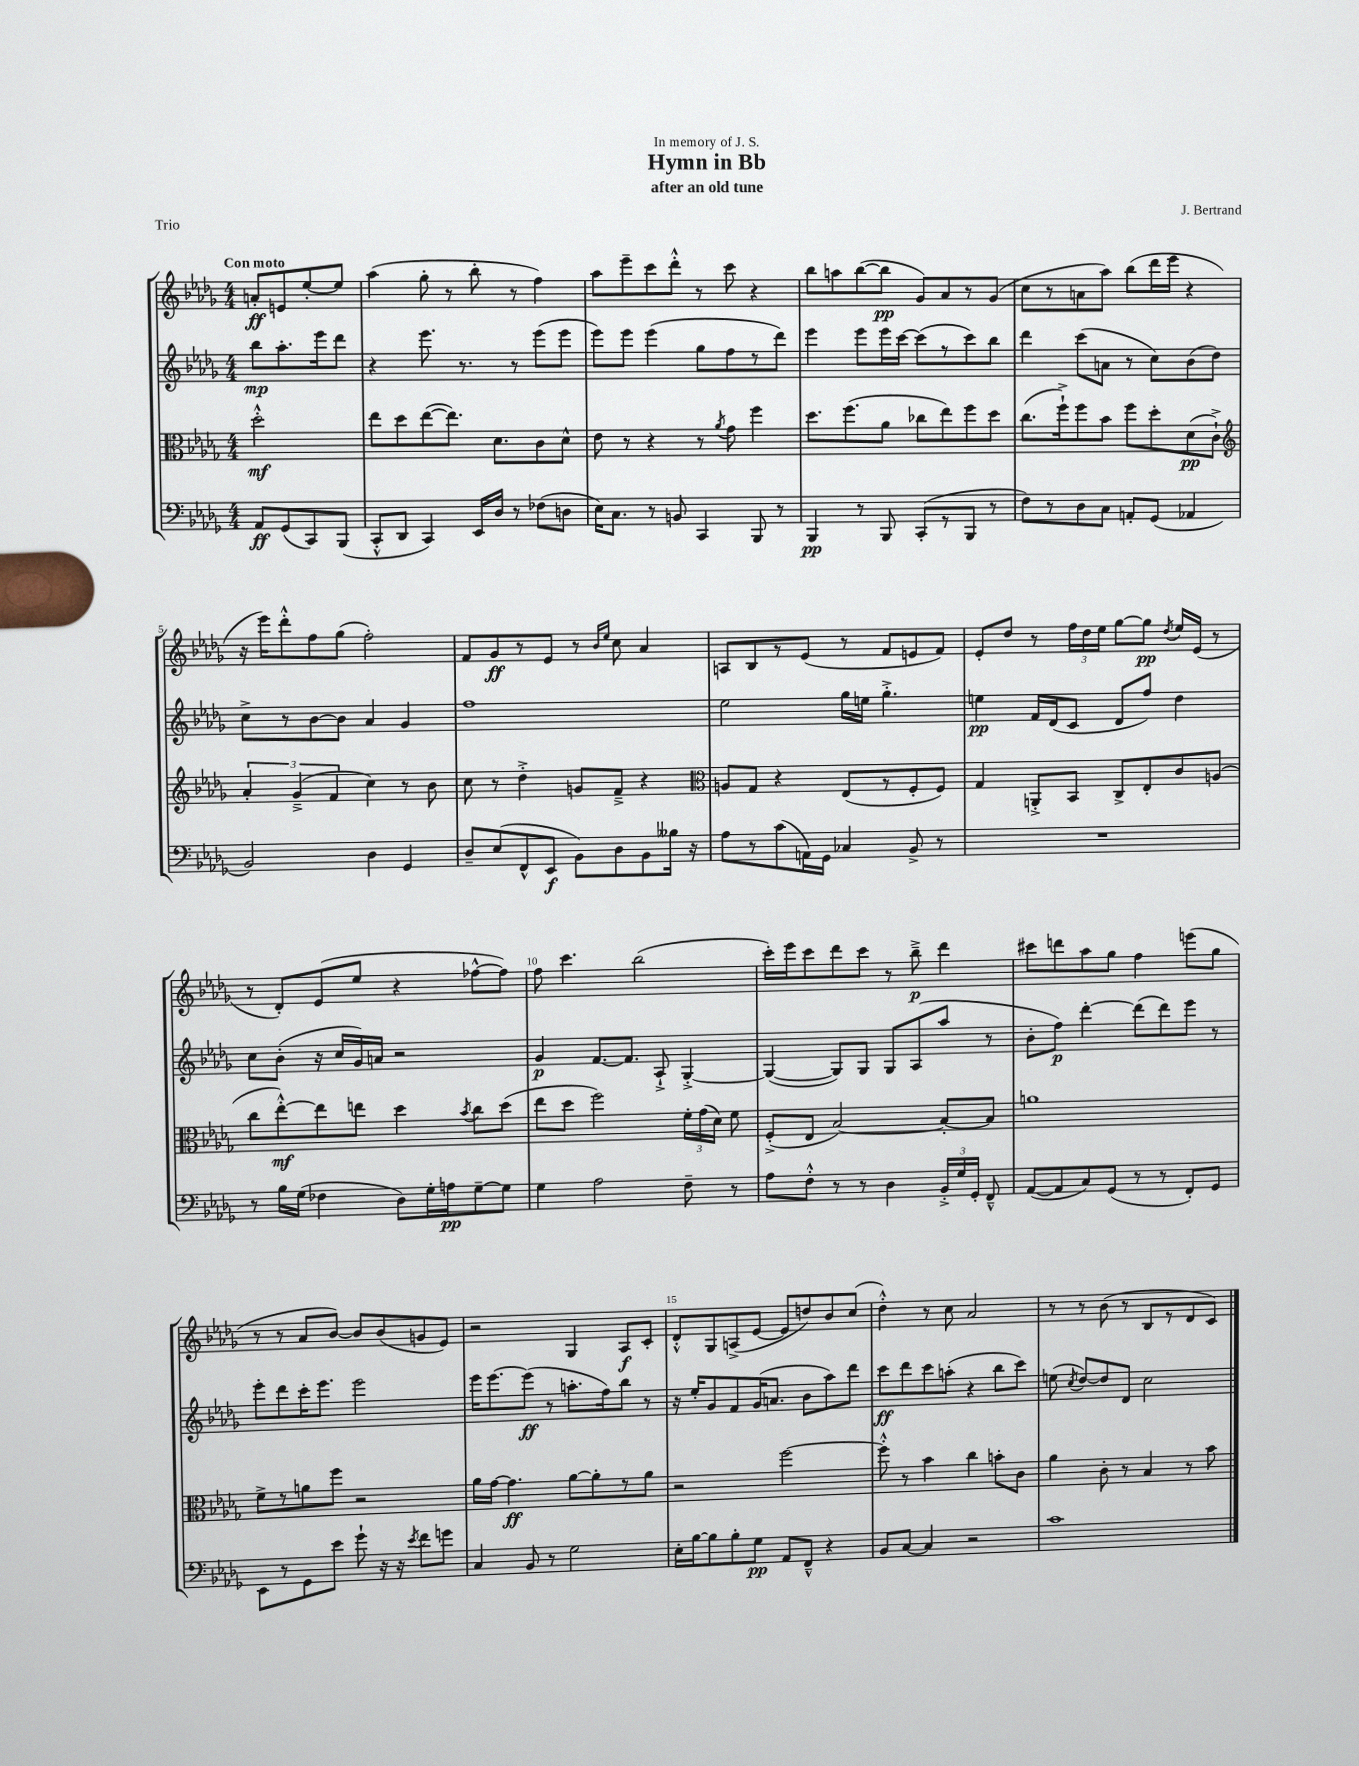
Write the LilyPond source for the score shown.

\header { title = "Hymn in Bb" composer = "J. Bertrand" subtitle = "after an old tune" dedication = "In memory of J. S." piece = "Trio" }
<<
\new StaffGroup <<
\new Staff = "s0" {
    \clef treble \key des \major \numericTimeSignature \time 4/4 \partial 2 \tempo "Con moto"
    \autoBeamOff a'8[-.\ff e'8 ees''8~-. ees''8] |
    aes''4( ges''8-. r8 bes''8-. r8 f''4) |
    aes''8[ ees'''8-- c'''8 des'''8]-.-^ r8 c'''8 r4 |
    bes''8[ a''8 bes''8~( bes''8]\pp ges'8[) aes'8 r8 ges'8]( |
    c''8[ r8 a'8 aes''8]) bes''8[( des'''16 ees'''16] r4 |
    r16 ees'''16[) des'''8-.-^ f''8 ges''8]( f''2-.) |
    f'8[ ges'8\ff r8 ees'8] r8 \grace { bes'16[ ees''16] } c''8 aes'4 |
    a8[ bes8 r8 ees'8]( r8 f'8[ e'8 f'8]) |
    ees'8[-. des''8] r8 \tuplet 3/2 { f''16[ des''16 ees''16] } ges''8[~ ges''8]\pp \acciaccatura { des''8 } ees''16[ ees'16]( r8 |
    r8 des'8[-.) ees'8( ees''8] r4 fes''8[~-^ fes''8]) |
    f''8 c'''4. bes''2( |
    c'''16[-.) ees'''16 c'''8 des'''8 c'''8] r8 bes''8--->\p des'''4 |
    cis'''8[ d'''8 aes''8 ges''8] f''4 e'''8[( ges''8] |
    r8 r8 aes'8[ bes'8]~) bes'8[ bes'8( g'8 ees'8]) |
    r2 ges4 aes8[\f c'8]-. |
    des'8[-.-^ ges8 a8->( ees'8]~ ees'8[ d''8) bes'8 c''8]( |
    des''4-.-^) r8 c''8 aes'2 |
    r8 r8 bes'8( r8 bes8[ r8 des'8 c'8]) \bar "|." |
}
\new Staff = "s1" {
    \clef treble \key des \major \numericTimeSignature \time 4/4 \partial 2
    \autoBeamOff bes''8[\mp aes''8.-. ees'''16 des'''8] |
    r4 ees'''8. r8. r8 ees'''8[( ees'''8] |
    ees'''8[) ees'''8] ees'''4( ges''8[ f''8 r8 des'''8]) |
    ees'''4 ees'''8[ ees'''16 c'''16]~ c'''8[( r8 c'''8) bes''8] |
    des'''4 c'''8[( a'8] r8 c''8[) bes'8( des''8]) |
    c''8[-> r8 bes'8~ bes'8] aes'4 ges'4 |
    f''1 |
    ees''2 ges''16[ e''16] ges''4.-.-> |
    e''4\pp f'16[ des'16( c'8] des'8[ f''8]) des''4 |
    c''8[ bes'8]-.( r16 c''16[ ges'16) a'16] r2 |
    ges'4\p f'8.[~ f'8.] aes8-!-> ges4~-.-> |
    ges4~( ges8[) ges8] ges8[ aes8( aes''8] r8 |
    bes'8[-. f''8]\p) des'''4~-. des'''8[( des'''8) ees'''8] r8 |
    ees'''8[-. des'''8 c'''16-. ees'''8.] ees'''2 |
    ees'''16[ ees'''8.~ ees'''8]\ff( r8 a''8.[-. f''16) bes''8] r8 |
    r16 ees''16[-. ges'8 f'8 ges'16( a'8.] bes'8[ aes''8) des'''8] |
    c'''8[\ff des'''8 c'''8 a''8]-.( r4 bes''8[ c'''8]) |
    e''8( \acciaccatura { c''8 } des''8[~) des''8 des'8] c''2 \bar "|." |
}
\new Staff = "s2" {
    \clef alto \key des \major \numericTimeSignature \time 4/4 \partial 2
    \autoBeamOff des''2-.-^\mf |
    ees''8[ des''8 ees''8~( ees''8.]) des'8.[ c'8 des'8]-^ |
    ees'8 r8 r4 r8 \acciaccatura { aes'8 } ges'8 f''4 |
    des''8.[ f''8.( aes'8] ces''8[ ees''8) f''8 des''8] |
    c''8.[( f''16-!->) f''8 bes'8] f''8[ des''8-. des'8\pp( c'8]-!->) |
    \clef treble \tuplet 3/2 { aes'4-. ges'4--->( f'4 } c''4) r8 bes'8 |
    c''8 r8 des''4-.-> g'8[ f'8]---> r4 |
    \clef alto a8[ ges8] r4 ees8[( r8 f8-. f8]) |
    ges4 a,8[-.-> bes,8] c8[-> ees8-. c'8 a8]( |
    c''8[ ees''8~-.-^\mf) ees''8 e''8] des''4 \acciaccatura { bes'8 } c''8[ des''8]( |
    ees''8[ des''8] f''2) \tuplet 3/2 { f'16[-. ges'16( des'16]) } f'8 |
    f8[-.->( ees8] bes2~) bes8[~-. bes8] |
    a'1 |
    f'8[-> r8 a'8 f''8] r2 |
    aes'16[ ges'16]~ ges'4.\ff aes'8[~ aes'8-. r8 aes'8] |
    r2 f''2~ |
    f''8-.-^ r8 bes'4 c''4 b'8[-. c'8] |
    aes'4 c'8-. r8 bes4 r8 bes'8 \bar "|." |
}
\new Staff = "s3" {
    \clef bass \key des \major \numericTimeSignature \time 4/4 \partial 2
    \autoBeamOff aes,8[\ff ges,8( c,8) bes,,8]( |
    c,8[-.-^ des,8] c,4) ees,16[ des16] r8 fes8[( d8] |
    ees16[) c8.] r8 b,8 c,4 bes,,8 r8 |
    bes,,4\pp r8 bes,,8 c,8[-.( r8 bes,,8] r8 |
    f8[) r8 des8 c8] a,8[-. ges,8]( aes,4 |
    bes,2) des4 ges,4 |
    des8[-- ees8( f,8-^ ees,8]\f bes,8[) des8 bes,8 beses16] r16 |
    aes8[ r8 c'8( a,16) ges,16] ces4 bes,8-> r8 |
    R1 |
    r8 bes16[ ges16]( fes4 des8[) ges16-. a16\pp ges8~-- ges8] |
    ges4 aes2 f8-- r8 |
    aes8[ f8]-.-^ r8 r8 des4 \tuplet 3/2 { bes,16[-.-> ges16 ges,16]-. } f,8---^ |
    aes,8[~( aes,8 c8) ges,8]( r8 r8 f,8[-.) ges,8] |
    ees,8[ r8 ges,8 ees'8] ges'8-! r16 r16 \acciaccatura { ees'8 } f'8[ g'8] |
    c4 bes,8 r8 ges2 |
    ees16[-. bes16~ bes8 bes8-. ges8]\pp aes,8[ f,8]---^ r4 |
    bes,8[ c8]~ c4 r2 |
    c'1 \bar "|." |
}
>>
>>
\layout { \context { \Score \override BarNumber.break-visibility = ##(#f #t #t) barNumberVisibility = #(every-nth-bar-number-visible 5) } }
